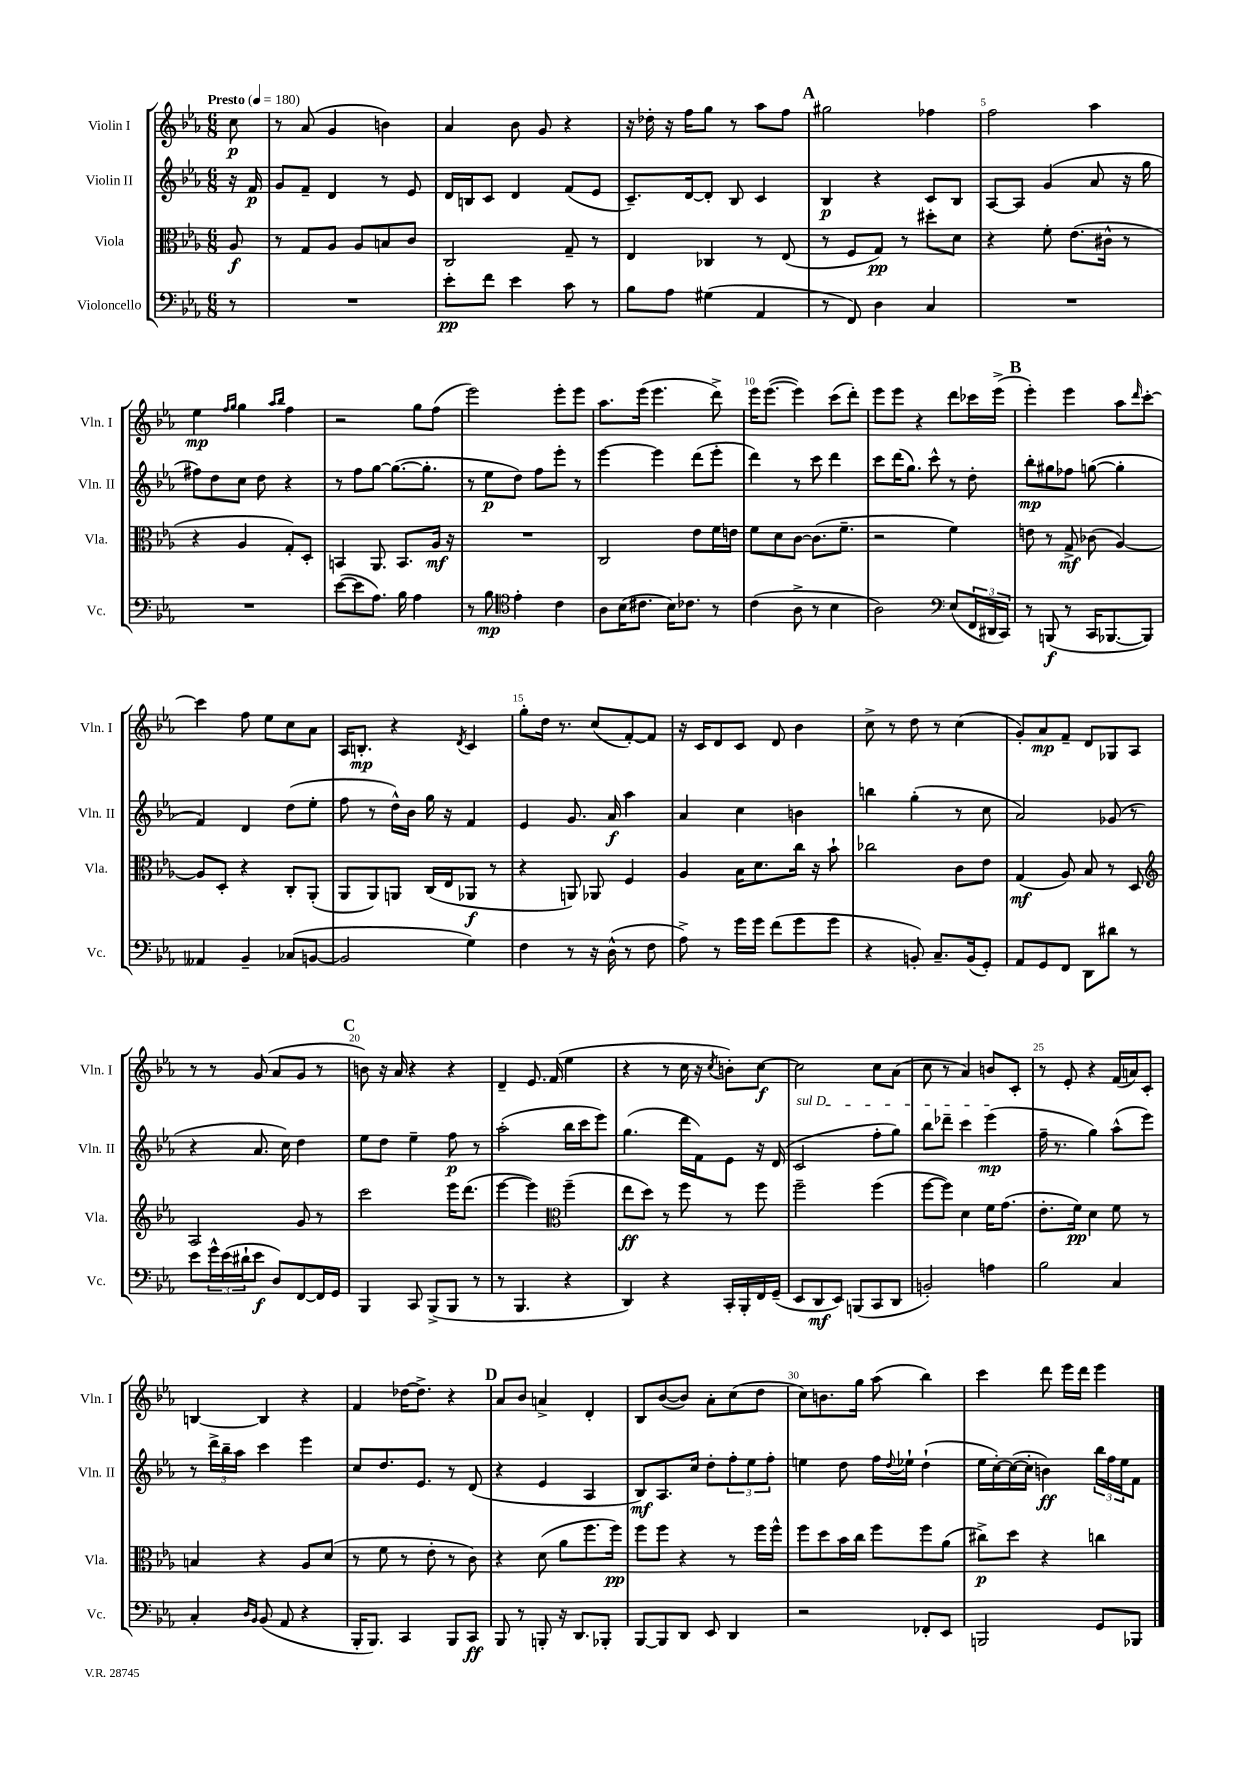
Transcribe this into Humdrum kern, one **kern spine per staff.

**kern	**dynam	**kern	**dynam	**kern	**dynam	**kern	**dynam
*part4	*part4	*part3	*part3	*part2	*part2	*part1	*part1
*staff4	*staff4	*staff3	*staff3	*staff2	*staff2	*staff1	*staff1
*I"Violoncello	*	*I"Viola	*	*I"Violin II	*	*I"Violin I	*
*I'Vc.	*	*I'Vla.	*	*I'Vln. II	*	*I'Vln. I	*
*clefF4	*	*clefC3	*	*clefG2	*	*clefG2	*
*k[b-e-a-]	*	*k[b-e-a-]	*	*k[b-e-a-]	*	*k[b-e-a-]	*
*M6/8	*	*M6/8	*	*M6/8	*	*M6/8	*
*MM180	*	*MM180	*	*MM180	*	*MM180	*
=	=	=	=	=	=	=	=
!	!	!	!	!	!	!LO:TX:a:B:t=Presto	!
8r	.	8A-/	f	16r	.	8cc\	p
.	.	.	.	16f/	p	.	.
=1	=1	=1	=1	=1	=1	=1	=1
2.r	.	8r	.	8g/L	.	8r	.
.	.	8G/L	.	8f~/J	.	(8a-/	.
.	.	8A-/J	.	4d/	.	4g/	.
.	.	8A-/L	.	.	.	.	.
.	.	8Bn/	.	8r	.	4bn\)	.
.	.	8c/J	.	8e-/	.	.	.
=2	=2	=2	=2	=2	=2	=2	=2
8e-'\L	pp	2C/	.	16d/LL	.	4a-/	.
.	.	.	.	16Bn/J	.	.	.
8f\J	.	.	.	8c/J	.	.	.
4e-\	.	.	.	4d/	.	8b-\	.
.	.	.	.	.	.	8g/	.
8c\	.	8G~/	.	(8f/L	.	4r	.
8r	.	8r	.	8e-/J	.	.	.
=3	=3	=3	=3	=3	=3	=3	=3
8B-\L	.	4E-/	.	8.c~/L)	.	16r	.
.	.	.	.	.	.	16dd-X'\	.
8A-\J	.	.	.	.	.	16r	.
.	.	.	.	[16d/k	.	16ff\KL	.
(4G#X\	.	4C-X/	.	8d'/J]	.	8gg\J	.
.	.	.	.	8B-/	.	8r	.
4AA-/	.	8r	.	4c/	.	8aa-\L	.
.	.	(8E-/	.	.	.	8ff\J	.
!!LO:REH:place=s1:t=A
=4	=4	=4	=4	=4	=4	=4	=4
8r	.	8r	.	4B-/	p	2gg#X\	.
8FF/)	.	8F/L	.	.	.	.	.
4D\	.	8G/J)	pp	4r	.	.	.
.	.	8r	.	.	.	.	.
4C/	.	8dd#X'\L	.	8c/L	.	4ff-X\	.
.	.	8d\J	.	8B-/J	.	.	.
=5	=5	=5	=5	=5	=5	=5	=5
2.r	.	4r	.	[8A-/L	.	2ff\	.
.	.	.	.	8A-/J]	.	.	.
.	.	8f'\	.	(4g/	.	.	.
.	.	(8.e-\L	.	.	.	.	.
.	.	.	.	8a-/	.	4aa-\	.
.	.	16c#X^^\Jk	.	.	.	.	.
.	.	8r	.	16r	.	.	.
.	.	.	.	16gg\	.	.	.
!!LO:LB:g=z
=6	=6	=6	=6	=6	=6	=6	=6
2.r	.	4r	.	8ff#X\L)	.	4ee-\	mp
.	.	.	.	8dd\	.	.	.
.	.	.	.	.	.	16qqff/LL	.
.	.	.	.	.	.	16qqgg/JJ	.
.	.	4A-/	.	8cc\J	.	4gg\	.
.	.	.	.	8dd\	.	.	.
.	.	.	.	.	.	16qqaa-/LL	.
.	.	.	.	.	.	16qqbb-/JJ	.
.	.	8G'/L)	.	4r	.	4ff\	.
.	.	8D'/J	.	.	.	.	.
=7	=7	=7	=7	=7	=7	=7	=7
([8e-\L	.	4BBn/	.	8r	.	2r	.
8e-\]	.	.	.	8ff\L	.	.	.
8.A-\J)	.	8.AA-/	.	[8gg\J	.	.	.
.	.	.	.	(8.gg\L_	.	.	.
16B-\	.	8.BB/L	.	.	.	.	.
4A-\	.	.	.	.	.	8gg\L	.
.	.	.	.	8.gg'\J]	.	.	.
.	.	16A-/Jk	mf	.	.	(8ff\J	.
.	.	16r	.	.	.	.	.
=8	=8	=8	=8	=8	=8	=8	=8
8r	.	2.r	.	8r	.	2eee-\)	.
8B-\	mp	.	.	8ee-\L	p	.	.
*clefC4	*	*	*	*	*	*	*
4e-'\	.	.	.	8dd\J)	.	.	.
.	.	.	.	8ff\L	.	.	.
4c\	.	.	.	8eee-'\J	.	8eee-'\L	.
.	.	.	.	8r	.	8eee-\J	.
=9	=9	=9	=9	=9	=9	=9	=9
8A-\L	.	2C/	.	[4eee-\	.	8.aa-\L	.
(16B-\K	.	.	.	.	.	.	.
8.c#X\J	.	.	.	.	.	(16eee-\Jk	.
.	.	.	.	4eee-\]	.	4.eee-\	.
16B-\KL)	.	.	.	.	.	.	.
8.c-X\J	.	.	.	.	.	.	.
.	.	8e-\L	.	(8ddd\L	.	.	.
8r	.	16f\L	.	8eee-'\J	.	8ddd^\)	.
.	.	16en\JJ	.	.	.	.	.
=10	=10	=10	=10	=10	=10	=10	=10
(4c\	.	8f\L	.	4ddd\)	.	16eee-\KL	.
.	.	.	.	.	.	([8.eee-\J	.
.	.	8d\	.	.	.	.	.
8A-^\	.	[8c\J	.	8r	.	4eee-\])	.
8r	.	(8.c\L]	.	8ccc\	.	.	.
4B-\	.	.	.	4ddd\	.	(8ccc\L	.
.	.	8.f~\J	.	.	.	.	.
.	.	.	.	.	.	8ddd'\J)	.
=11	=11	=11	=11	=11	=11	=11	=11
2A-\)	.	2r	.	8ccc\L	.	8eee-\L	.
.	.	.	.	(16ddd\K	.	8eee-\J	.
.	.	.	.	8.gg\J)	.	.	.
.	.	.	.	.	.	4r	.
.	.	.	.	8ccc^^\	.	.	.
*clefF4	*	*	*	*	*	*	*
(8E-/L	.	4f\)	.	8r	.	8ddd\L	.
24FF/L	.	.	.	8dd'\	.	16ccc-X\L	.
24DD#X/	.	.	.	.	.	.	.
.	.	.	.	.	.	(16eee-^\JJ	.
24CC/JJ)	.	.	.	.	.	.	.
!!LO:REH:place=s1:t=B
=12	=12	=12	=12	=12	=12	=12	=12
8r	.	8en\	.	8bb-'\L	mp	4eee-'\)	.
(8BBBn/	f	8r	.	8gg#X\	.	.	.
8r	.	8G^/	mf	8ff-X\J	.	4eee-\	.
16CC/KL	.	(8c-X\	.	([8ggn\	.	.	.
[8.BBB-X/	.	.	.	.	.	.	.
.	.	[4A-/)	.	4gg'\]	.	8aa-\L	.
.	.	.	.	.	.	16qqddd/	.
8BBB-/J])	.	.	.	.	.	[8ccc'\J	.
!!LO:LB:g=z
=13	=13	=13	=13	=13	=13	=13	=13
4AA--X/	.	8A-/L]	.	4f/)	.	4ccc\]	.
.	.	8D'/J	.	.	.	.	.
4BB-~/	.	4r	.	4d/	.	8ff\	.
.	.	.	.	.	.	8ee-\L	.
(8C-X/L	.	8C'/L	.	(8dd\L	.	8cc\	.
[8BBn/J	.	(8AA-'/J	.	8ee-'\J	.	8a-\J	.
=14	=14	=14	=14	=14	=14	=14	=14
2BB/]	.	8AA-/L	.	8ff\	.	16A-/KL	.
.	.	.	.	.	.	8.Bn'/J	mp
.	.	8AA-/)	.	8r	.	.	.
.	.	8AAn/J	.	16dd^^\LL)	.	4r	.
.	.	.	.	16b-\JJ	.	.	.
.	.	(16C/LL	.	16gg\	.	.	.
.	.	16E-/J	.	16r	.	.	.
.	.	.	.	.	.	8qd/	.
4G\)	.	8AA-X/J	f	4f/	.	4c/	.
.	.	8r	.	.	.	.	.
=15	=15	=15	=15	=15	=15	=15	=15
4F\	.	4r	.	4e-/	.	8gg'\L	.
.	.	.	.	.	.	16dd\Jk	.
.	.	.	.	.	.	8.r	.
8r	.	8AAn/)	.	8.g/	.	.	.
16r	.	8AA-X/	.	.	.	(8cc/L	.
(16D^^\	.	.	.	16a-/	f	.	.
8r	.	4F/	.	4aa-\	.	[8f'/)	.
8F\	.	.	.	.	.	8f/J]	.
=16	=16	=16	=16	=16	=16	=16	=16
8A-^\)	.	4A-/	.	4a-/	.	16r	.
.	.	.	.	.	.	16c/KL	.
8r	.	.	.	.	.	8d/	.
16g\LL	.	16B-\KL	.	4cc\	.	8c/J	.
16g\JJ	.	8.d\	.	.	.	.	.
(8f\L	.	.	.	.	.	8d/	.
8g\	.	16cc\Jk	.	4bn\	.	4b-\	.
.	.	16r	.	.	.	.	.
8g\J	.	8b-`\	.	.	.	.	.
=17	=17	=17	=17	=17	=17	=17	=17
4r	.	2cc-X\	.	4bbn\	.	8cc^\	.
.	.	.	.	.	.	8r	.
8BBn'/)	.	.	.	(4gg'\	.	8dd\	.
8.C~/L	.	.	.	.	.	8r	.
.	.	8c\L	.	8r	.	(4cc\	.
(16BB/k	.	.	.	.	.	.	.
8GG'/J)	.	8e-\J	.	8cc\	.	.	.
=18	=18	=18	=18	=18	=18	=18	=18
8AA-/L	.	(4G/	mf	2a-/)	.	8g'/L)	.
8GG/	.	.	.	.	.	8a-/	mp
8FF/J	.	8A-/)	.	.	.	8f~/J	.
8DD\L	.	8B-/	.	.	.	8d/L	.
8d#X\J	.	8r	.	(8g-X/	.	8G-X/	.
8r	.	8D/	.	8r	.	8A-/J	.
!!LO:LB:g=z
=19	=19	=19	=19	=19	=19	=19	=19
*	*	*clefG2	*	*	*	*	*
8e-\L	.	2A-/	.	4r	.	8r	.
24g^^\L	.	.	.	.	.	8r	.
(24e-\	.	.	.	.	.	.	.
24d#X`\J	.	.	.	.	.	.	.
8e-\J	f	.	.	8.a-/	.	(8g/	.
8D/L)	.	.	.	.	.	8a-/L	.
.	.	.	.	16cc\)	.	.	.
[8FF/	.	8g/	.	4dd\	.	8g/J	.
16FF/L]	.	8r	.	.	.	8r	.
16GG/JJ	.	.	.	.	.	.	.
!!LO:REH:place=s1:t=C
=20	=20	=20	=20	=20	=20	=20	=20
4BBB-/	.	2ccc\	.	8ee-\L	.	8bn\)	.
.	.	.	.	8dd\J	.	16r	.
.	.	.	.	.	.	16a-/	.
8CC/	.	.	.	4ee-~\	.	4r	.
(8BBB-^/L	.	.	.	.	.	.	.
8BBB-/J	.	16eee-\KL	.	8ff\	p	4r	.
.	.	(8.ddd\J	.	.	.	.	.
8r	.	.	.	8r	.	.	.
=21	=21	=21	=21	=21	=21	=21	=21
8r	.	[4eee-\	.	(2aa-'\	.	4d~/	.
4.BBB-/	.	.	.	.	.	.	.
.	.	4eee-\])	.	.	.	8.e-/	.
.	.	.	.	.	.	(16f/	.
*	*	*clefC3	*	*	*	*	*
4r	.	(4ff~\	.	16bb-\LL	.	4ee-\	.
.	.	.	.	16ccc\J	.	.	.
.	.	.	.	8eee-\J)	.	.	.
=22	=22	=22	=22	=22	=22	=22	=22
4DD/)	.	8ee-\L	ff	(4.gg\	.	4r	.
.	.	8dd\J)	.	.	.	.	.
4r	.	8r	.	.	.	8r	.
.	.	8ff\	.	16ddd\LL	.	16cc\	.
.	.	.	.	16f\J)	.	16r	.
.	.	.	.	.	.	8qcc/	.
16CC'/LL	.	8r	.	8e-\J	.	8bn'\L)	.
16BBB-'/	.	.	.	.	.	.	.
16FF/	.	8ff\	.	16r	.	[8cc\J	f
(16GG~/JJ	.	.	.	(16d/	.	.	.
=23	=23	=23	=23	=23	=23	=23	=23
!	!	!	!	!LO:TX:a:i:t=sul D	!	!	!
8EE-/L	.	2ff~\	.	2c/	.	2cc\]	.
8DD/	mf	.	.	.	.	.	.
8EE-/J)	.	.	.	.	.	.	.
(8BBBn/L	.	.	.	.	.	.	.
8CC/	.	(4ff\	.	8ff'\L	.	8cc\L	.
8DD/J	.	.	.	8gg\J)	.	(8a-\J	.
=24	=24	=24	=24	=24	=24	=24	=24
2BBn'/)	.	[8ff\L	.	8bb-\L	.	8cc\	.
.	.	8ff\J])	.	8ddd-X~\J	.	8r	.
.	.	4d\	.	4ccc\	.	4a-/)	.
4An\	.	16f\KL	.	(4eee-\	mp	8bn/L	.
.	.	(8.g\J	.	.	.	.	.
.	.	.	.	.	.	8c'/J	.
=25	=25	=25	=25	=25	=25	=25	=25
2B-\	.	8.e-'\L	.	16ff~\	.	8r	.
.	.	.	.	8.r	.	.	.
.	.	.	.	.	.	8e-'/	.
.	.	16f\Jk)	pp	.	.	.	.
.	.	4d\	.	4gg\)	.	4r	.
4C/	.	8f\	.	(8aa-^^\L	.	(16f/LL	.
.	.	.	.	.	.	16an/J)	.
.	.	8r	.	8eee-\J)	.	8c'/J	.
!!LO:LB:g=z
=26	=26	=26	=26	=26	=26	=26	=26
4C'/	.	4Bn/	.	8r	.	[4Bn/	.
.	.	.	.	24ddd^\LL	.	.	.
.	.	.	.	24bb-~\	.	.	.
.	.	.	.	24aa-\JJ	.	.	.
16qqD/LL	.	.	.	.	.	.	.
16qqBB-/JJ	.	.	.	.	.	.	.
(8BB-/	.	4r	.	4ccc\	.	4B/]	.
8AA-/	.	.	.	.	.	.	.
4r	.	8A-/L	.	4eee-\	.	4r	.
.	.	(8d/J	.	.	.	.	.
=27	=27	=27	=27	=27	=27	=27	=27
16BBB-'/KL	.	8r	.	8cc/L	.	4f/	.
8.BBB-/J)	.	.	.	.	.	.	.
.	.	8f\	.	8.dd/	.	.	.
4CC/	.	8r	.	.	.	[16dd-X\KL	.
.	.	.	.	8.e-/J	.	8.dd-^\J]	.
.	.	8e-'\	.	.	.	.	.
8BBB-/L	.	8r	.	8r	.	4r	.
8CC/J	ff	8c\)	.	(8d/	.	.	.
!!LO:REH:place=s1:t=D
=28	=28	=28	=28	=28	=28	=28	=28
8BBB-/	.	4r	.	4r	.	8a-/L	.
8r	.	.	.	.	.	8b-/J	.
8BBBn'/	.	(8d\	.	4e-/	.	4an^/	.
16r	.	8a-\L	.	.	.	.	.
8.DD/L	.	.	.	.	.	.	.
.	.	8.ff\	.	4A-/	.	4d'/	.
8BBB-X'/J	.	.	.	.	.	.	.
.	.	16ff\Jk)	pp	.	.	.	.
=29	=29	=29	=29	=29	=29	=29	=29
[8BBB-/L	.	8ff\L	.	8B-/L)	mf	8B-/L	.
8BBB-/]	.	8ff\J	.	8.A-/	.	([8b-/	.
8DD/J	.	4r	.	.	.	8b-/J])	.
.	.	.	.	16cc/Jk	.	.	.
8EE-/	.	.	.	8dd'\L	.	8a-'\L	.
4DD/	.	8r	.	12ff'\	.	(8cc\	.
.	.	.	.	12ee-\	.	.	.
.	.	16ff\LL	.	.	.	8dd\J	.
.	.	.	.	12ff'\J	.	.	.
.	.	16ff^^\JJ	.	.	.	.	.
=30	=30	=30	=30	=30	=30	=30	=30
2r	.	8ff\L	.	4een\	.	8cc\L)	.
.	.	8dd\	.	.	.	8.bn\	.
.	.	16b-\L	.	8dd\	.	.	.
.	.	16cc\JJ	.	.	.	16gg\Jk	.
.	.	8ff\L	.	16ff\LL	.	(8aa-\	.
.	.	.	.	8qqdd/	.	.	.
.	.	.	.	16ee-X`\JJ	.	.	.
8FF-X'/L	.	8ff\	.	(4dd`\	.	4bb-\)	.
8EE-/J	.	(8a-\J	.	.	.	.	.
=31	=31	=31	=31	=31	=31	=31	=31
2BBBn/	.	8cc#X^\L)	p	16ee-\LL	.	4ccc\	.
.	.	.	.	[16cc'\)	.	.	.
.	.	8dd\J	.	(16cc\_	.	.	.
.	.	.	.	16cc'\JJ]	.	.	.
.	.	4r	.	4bn\)	ff	8ddd\	.
.	.	.	.	.	.	16eee-\LL	.
.	.	.	.	.	.	16ddd\JJ	.
8GG/L	.	4ccn\	.	24bb-\LL	.	4eee-\	.
.	.	.	.	24ff\	.	.	.
.	.	.	.	24ee-\J	.	.	.
8BBB-X/J	.	.	.	8f\J	.	.	.
==	==	==	==	==	==	==	==
*-	*-	*-	*-	*-	*-	*-	*-
